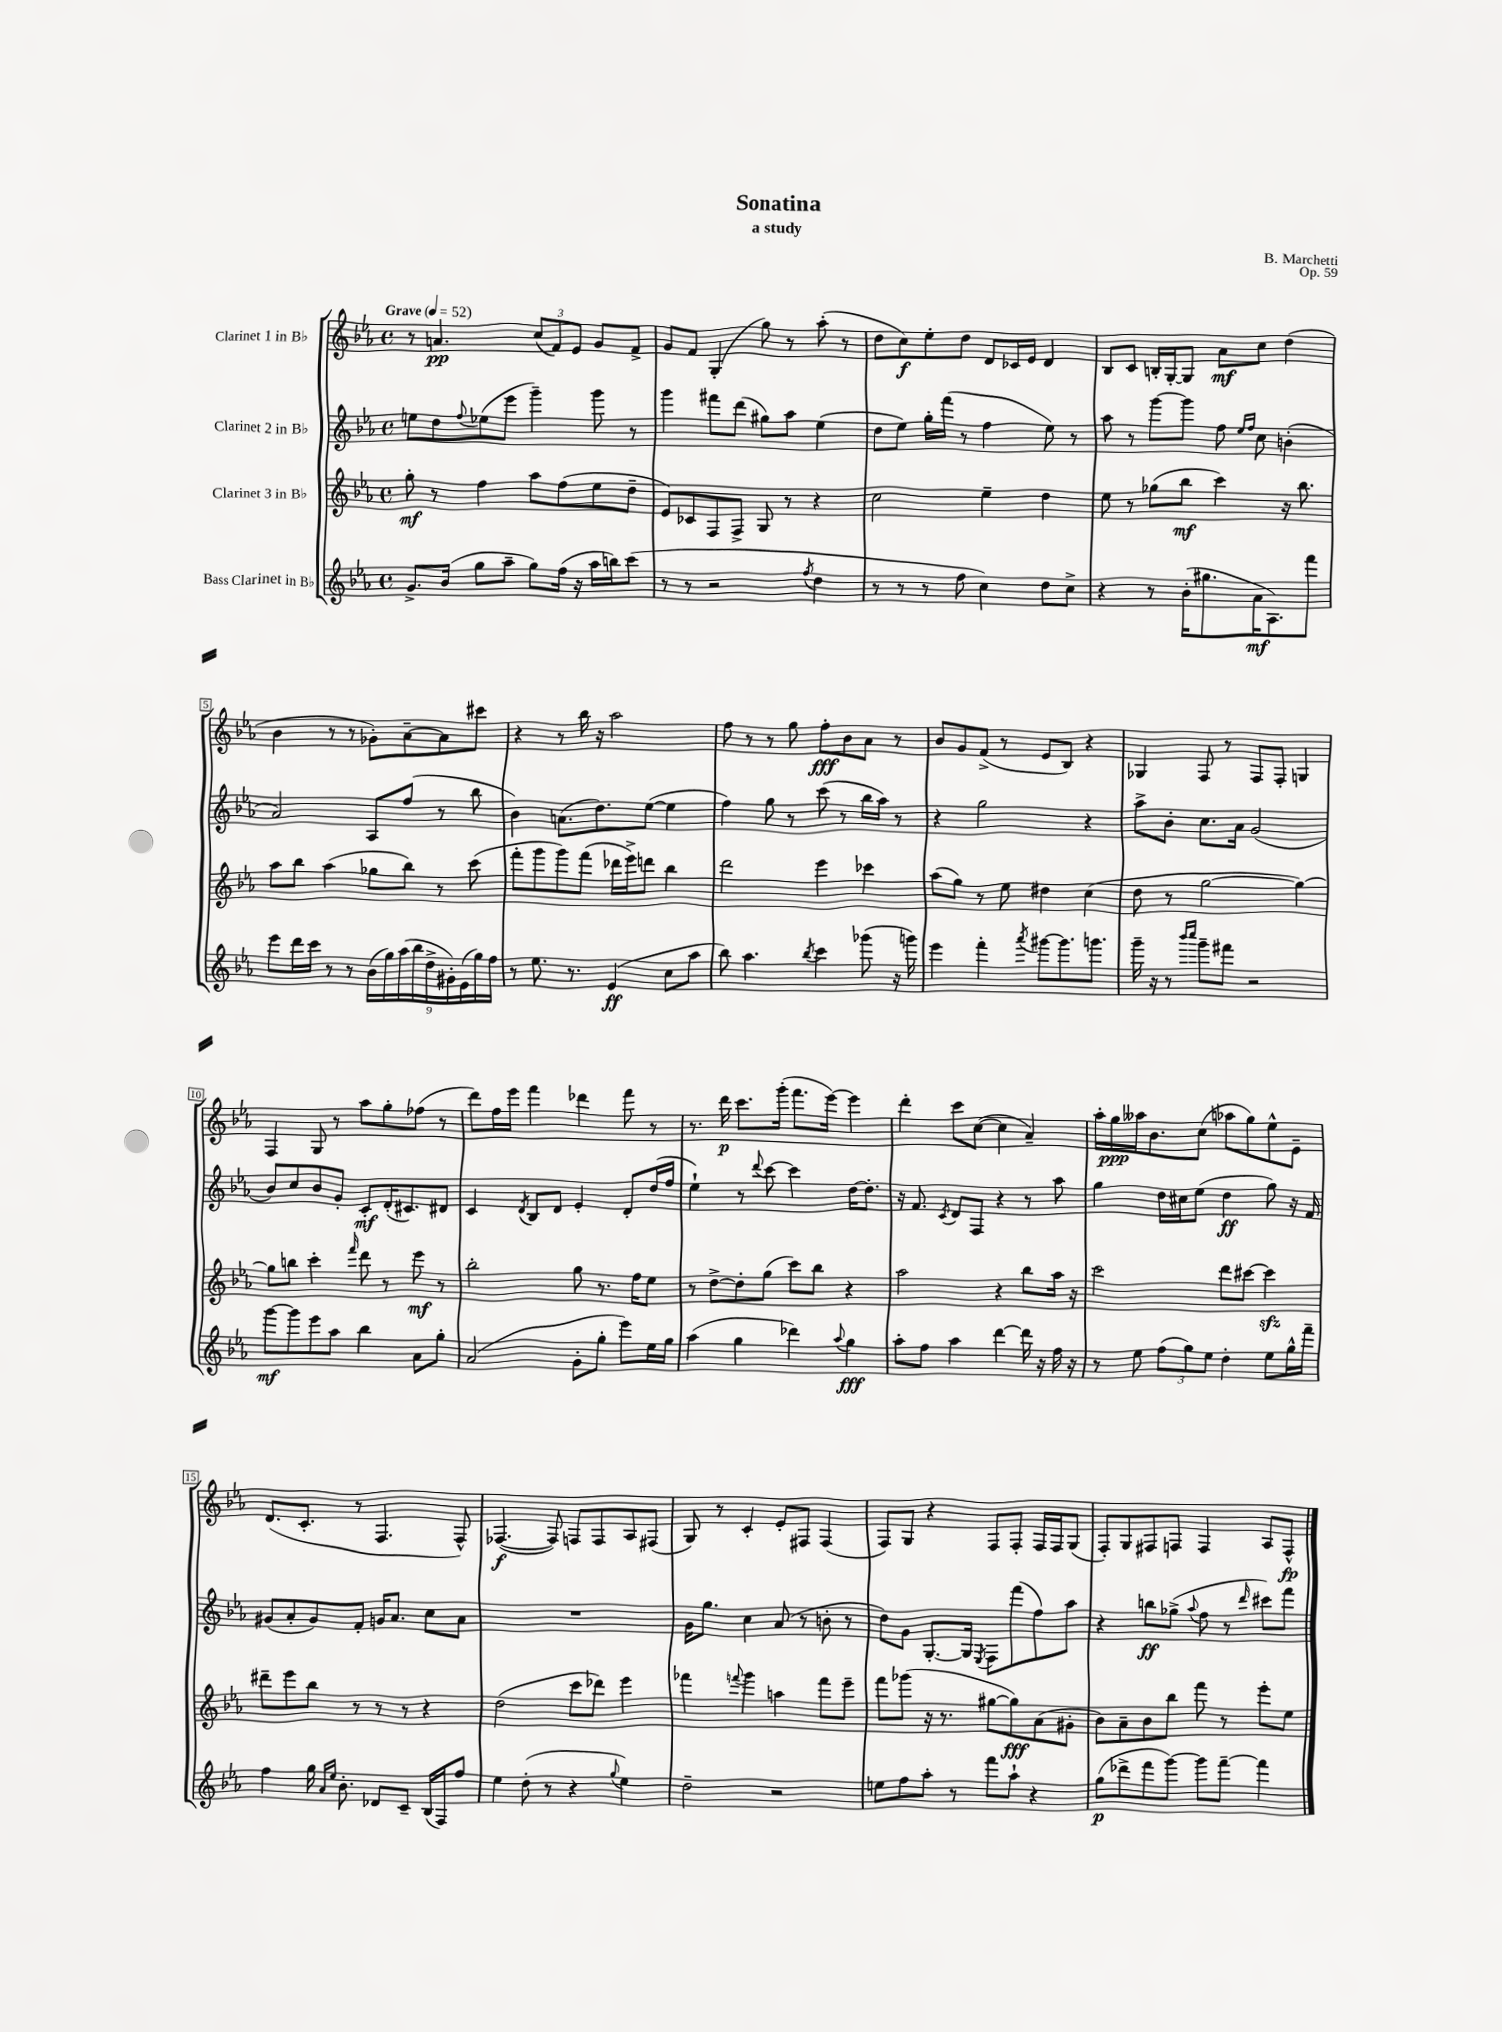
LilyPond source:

\header { title = "Sonatina" composer = "B. Marchetti" subtitle = "a study" opus = "Op. 59" }
<<
\new StaffGroup <<
\new Staff = "s0" \with { instrumentName = "Clarinet 1 in Bb" } {
    \clef treble \key ees \major \defaultTimeSignature \time 4/4 \tempo "Grave" 4 = 52
    r8 a'4.\pp \tuplet 3/2 { c''8( f'8) ees'8 } g'8 f'8-> |
    g'8 f'8 g4-.( g''8) r8 aes''8-.( r8 |
    d''8 c''8\f) ees''8-. d''8 d'8 ces'16 ees'16 d'4 |
    bes8 c'8 b16-. g16~-. g8 aes'8\mf c''8 d''4( |
    bes'4 r8 r8 ges'8-.) aes'8~-- aes'8 cis'''8 |
    r4 r8 bes''16 r16 aes''2 |
    f''8 r8 r8 g''8 f''8-.\fff bes'8 aes'8 r8 |
    bes'8 g'8 f'8->( r8 ees'8 bes8) r4 |
    ges4 f8 r8 f8 f8-. g4 |
    f4 g8 r8 aes''8 g''8-. fes''8( r8 |
    d'''8) f''16 ees'''16 f'''4 des'''4 f'''8 r8 |
    r8. d'''16\p c'''8. g'''16-.( f'''8. ees'''16~) ees'''4 |
    d'''4-. c'''8 c''8~( c''4 aes'4--) |
    aes''16-. g''16\ppp aeses''16 bes'8. c''8( aes''8 g''8) ees''8-^ ees'8-- |
    d'8.( c'8.-. r8 f4. f8-^) |
    fes4.~\f( fes8) f8 f8 aes8 fis8( |
    g8) r8 c'4-. ees'8-. fis8 fis4( |
    f8) g8 r4 f8 f8-. f16 f16 g8( |
    f8-.) g8 fis8 f8 f4 aes8 f8-^\fp \bar "|." |
}
\new Staff = "s1" \with { instrumentName = "Clarinet 2 in Bb" } {
    \clef treble \key ees \major \defaultTimeSignature \time 4/4
    e''8 d''8 \appoggiatura { f''8 } ees''8( ees'''8 g'''4--) g'''8 r8 |
    g'''4 fis'''8 d'''8( gis''8) aes''8 ees''4( |
    d''8 ees''8) g''16-. f'''16( r8 f''4 ees''8) r8 |
    aes''8 r8 g'''8~ g'''8 f''8 \grace { ees''16 f''16 } c''8 b'4-.( |
    aes'2) aes8 f''8( r8 bes''8 |
    bes'4) a'8.( d''8.) ees''8~( ees''4 |
    f''4) g''8 r8 c'''8( r8 bes''16 aes''16) r8 |
    r4 g''2 r4 |
    aes''8-> bes'8-. c''8. aes'16 g'2( |
    bes'8) c''8 bes'8 g'8-. c'8-.\mf d'16-.( cis'8.) dis'8 |
    c'4 \acciaccatura { d'8 } bes8 d'8 ees'4-. d'8-. d''16( f''16 |
    ees''4-!) r8 \appoggiatura { d'''8 } c'''8~ c'''4 d''16~ d''8.-. |
    r16 f'8. \acciaccatura { c'8 } d'8 f8 r4 r8 aes''8 |
    g''4 d''16 cis''16 ees''8( d''4\ff g''8) r16 f'16 |
    gis'8( aes'8-. gis'8) f'8-. g'16 aes'8. c''8 aes'8 |
    R1 |
    g'16 g''8. c''4 aes'8( r8 b'8-. r8 |
    d''8) g'8 g8.~-. g16 \acciaccatura { ees8 } f8 f'''8( f''8) aes''8 |
    r4 b''8\ff ges''8->( \appoggiatura { aes''8 } f''8 r8 \grace { d'''16 } cis'''8) f'''8 \bar "|." |
}
\new Staff = "s2" \with { instrumentName = "Clarinet 3 in Bb" } {
    \clef treble \key ees \major \defaultTimeSignature \time 4/4
    g''8-.\mf r8 f''4 aes''8 f''8( ees''8 d''8-- |
    ees'8) ces'8 f8 f8-> g8 r8 r4 |
    c''2 ees''4-- d''4 |
    ees''8 r8 ges''8( bes''8\mf c'''4) r16 bes''8. |
    aes''8 bes''8 aes''4( ges''8 bes''8) r8 c'''8( |
    f'''8-. g'''8 g'''8) f'''8( des'''16 ees'''16->) d'''8 bes''4 |
    d'''2 ees'''4 ces'''4 |
    aes''8( g''8) r8 ees''8 dis''4 c''4( |
    d''8 r8 g''2~ g''4~) |
    g''8 b''8 c'''4-. \grace { f'''16 } d'''8 r8 ees'''8\mf r8 |
    bes''2-. g''8 r8. f''16 ees''8 |
    r8 d''8~-> d''8-. g''8( c'''8) bes''8 r4 |
    aes''2 r4 bes''8 aes''16 r16 |
    c'''2 d'''8 cis'''8~ cis'''4\sfz |
    dis'''8-- ees'''8 bes''8 r8 r8 r8 r4 |
    d''2( c'''8 des'''8) ees'''4 |
    fes'''4 \appoggiatura { f'''8 } g'''4 a''4 f'''8 ees'''8-- |
    f'''8 ges'''8( r16 r8. gis''8~ gis''8\fff) aes'8( gis'8-. |
    bes'8) aes'8-- bes'8 bes''8 f'''8 r8 ees'''8-. ees''8 \bar "|." |
}
\new Staff = "s3" \with { instrumentName = "Bass Clarinet in Bb" } {
    \clef treble \key ees \major \defaultTimeSignature \time 4/4
    g'8.-> bes'16( g''8 aes''8-- g''8) f''16( r16 aes''16 b''16) c'''8( |
    r8 r8 r2 \acciaccatura { f''8 } d''4 |
    r8 r8 r8 f''8 c''4) d''8 c''8-> |
    r4 r8 bes'16-.( gis''8. aes'16\mf aes8.) f'''8 |
    ees'''8 d'''16 c'''16 r8 r8 \tuplet 9/8 { bes'16( g''16) aes''16( bes''16 d''16-> gis'16-.) ees'16( g''16) f''16 } |
    r8 ees''8. r8. ees'4\ff( c''8 aes''8 |
    bes''8) aes''4. \acciaccatura { bes''8 } c'''4 ges'''8( r16 g'''16) |
    ees'''4 f'''4-. \acciaccatura { aes'''8 } gis'''8~ gis'''8. g'''8. |
    g'''16-- r16 r8 \grace { bes'''16 c''''16 } g'''8-- fis'''8 r2 |
    g'''8~\mf g'''8 ees'''8 aes''8 bes''4 aes'8 g''8-. |
    aes'2( g'8-. g''8-. ees'''8) ees''16 g''16 |
    aes''4( g''4 des'''4) \appoggiatura { aes''8 } g''4\fff |
    aes''8-. f''8 aes''4 d'''4~ d'''16 r16 f''16 r16 |
    r8 ees''8 \tuplet 3/2 { f''8( g''8) ees''8 } d''4-. ees''8 g''16-^ f'''16-- |
    f''4 g''16 \grace { aes'16 ees''16 } bes'8.-. des'8 c'8-- bes16( f16) f''8 |
    ees''4 d''8-.( r8 r4 \appoggiatura { g''8 } ees''4) |
    d''2-- r2 |
    e''8 f''8 aes''8-. r8 f'''8 aes''8-! r4 |
    g''8\p( des'''8-> f'''8 g'''8~) g'''8 f'''8~-- f'''4 \bar "|." |
}
>>
>>
\layout { \context { \Score \override BarNumber.stencil = #(make-stencil-boxer 0.1 0.3 ly:text-interface::print) } }
